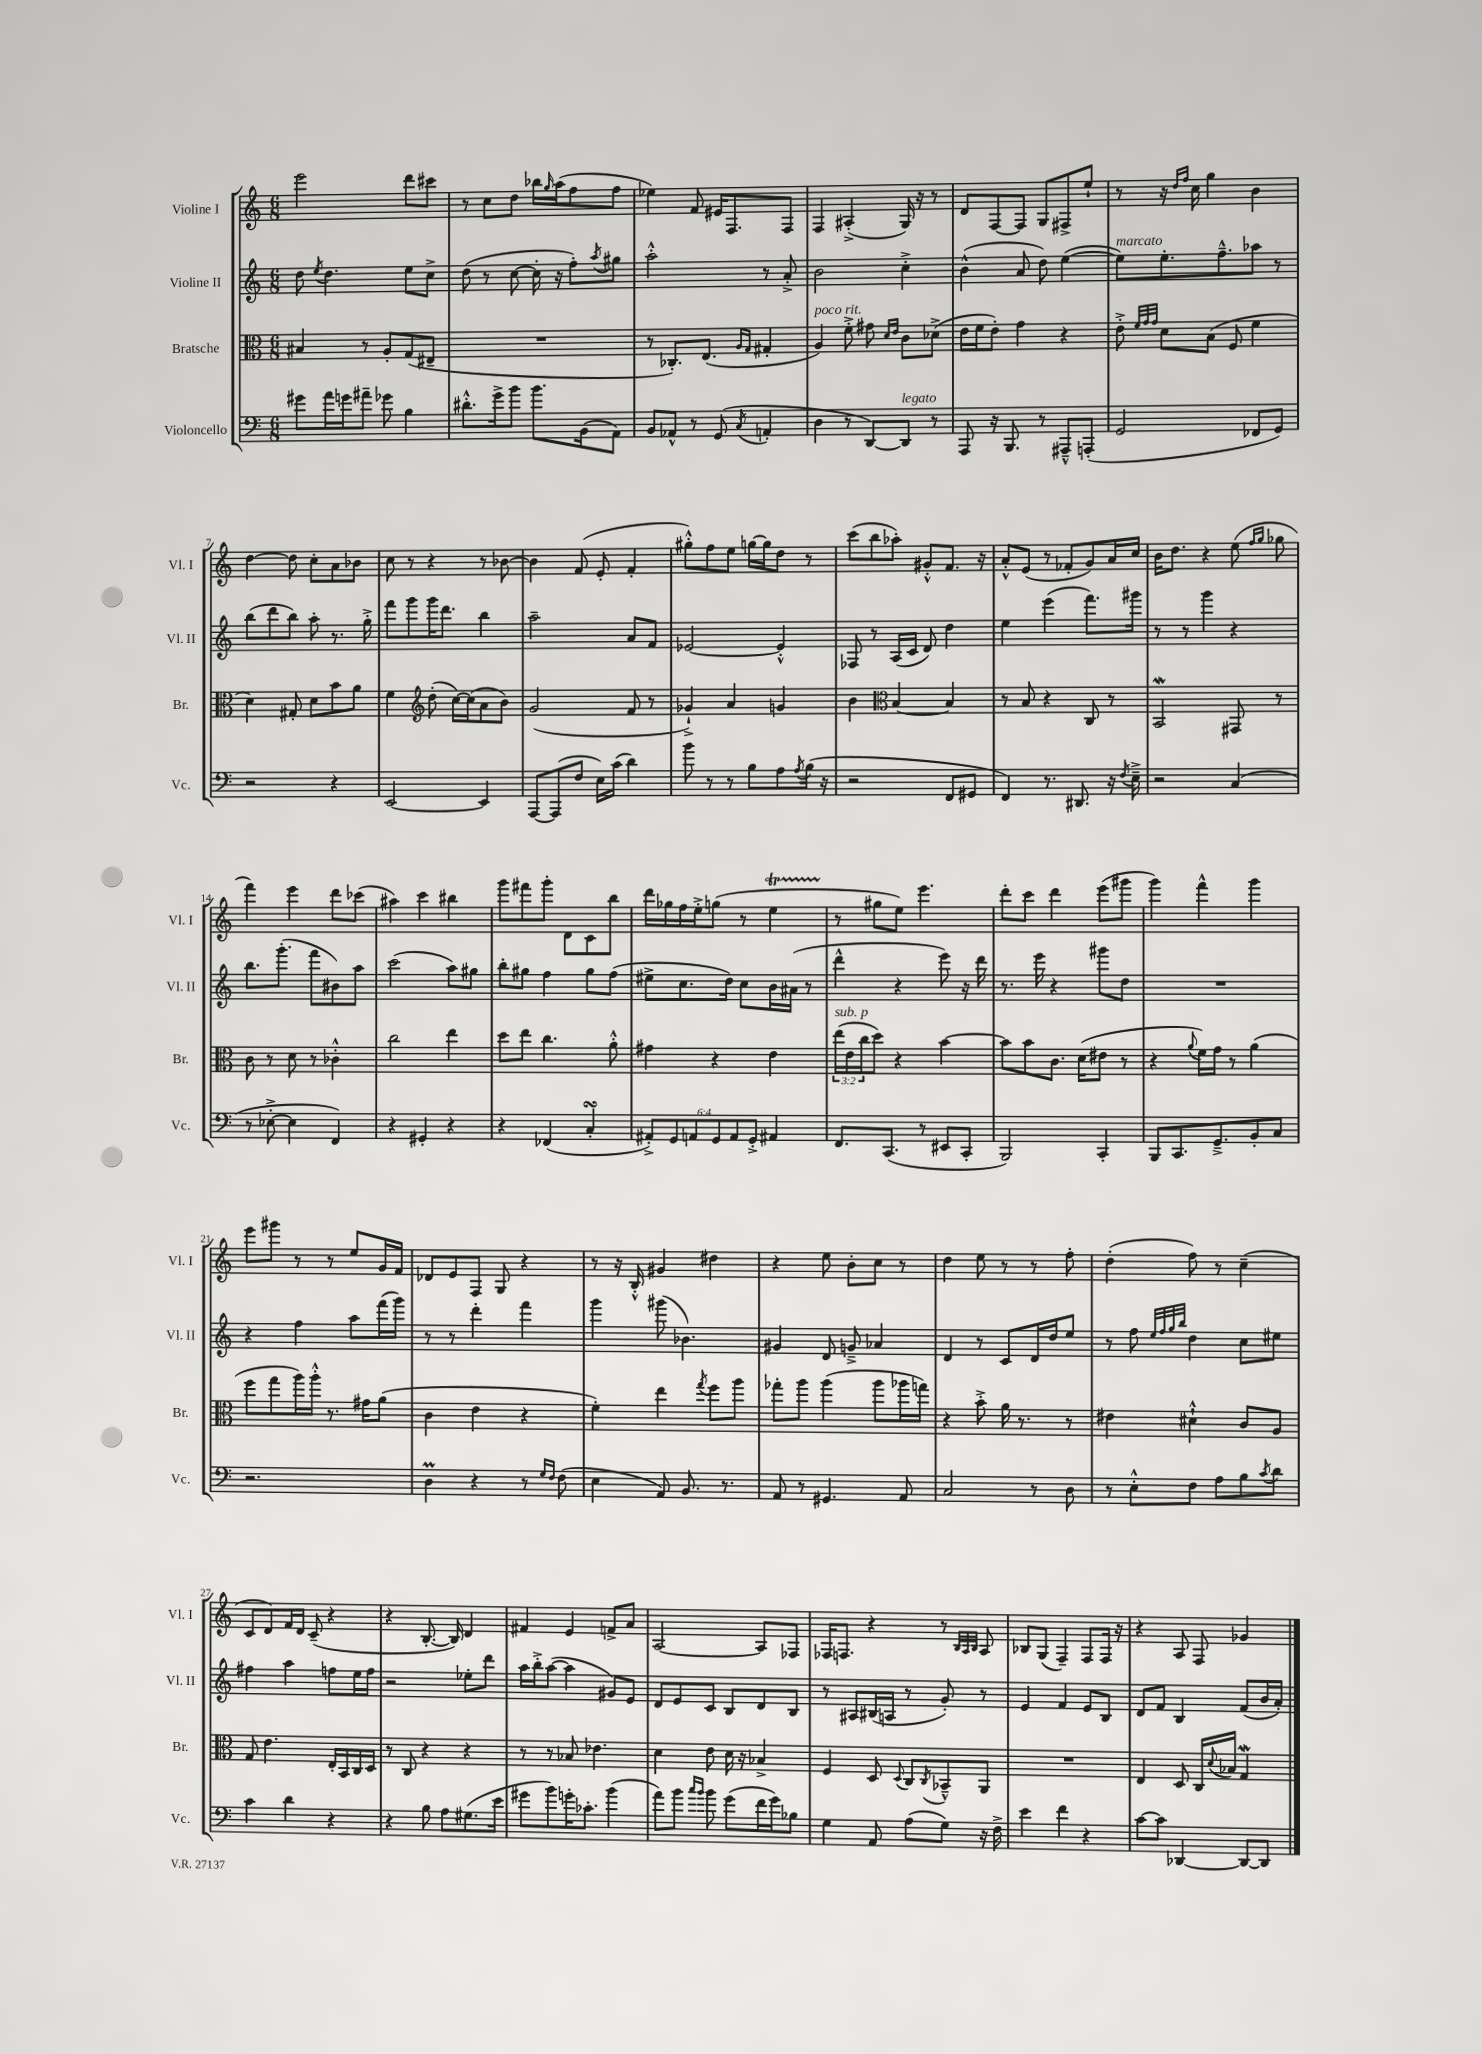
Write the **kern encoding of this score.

**kern	**kern	**kern	**kern
*staff4	*staff3	*staff2	*staff1
*clefF4	*clefC3	*clefG2	*clefG2
*k[]	*k[]	*k[]	*k[]
*M6/8	*M6/8	*M6/8	*M6/8
8g#\L	4B#/	8dd\	2eee\
.	.	8qee/	.
16a\L	.	4.dd\	.
16g\J	.	.	.
8a#~\J	8r	.	.
8g-\	8A'/L	.	.
4B\	(8G/	8ee\L	8ddd\L
.	8E#~/J	8cc^\J	8ccc#\J
=	=	=	=
8.d#'^^\L	2.r	(8dd\	8r
.	.	8r	8cc\L
16g^\k	.	.	.
8b\J	.	[8cc\	8dd\J
8.b\L	.	16cc'\]	16bb-\LL
.	.	.	16qqgg/
.	.	16r	(16aa\J
.	.	8ff'\L)	8ff\
(16BB\k	.	.	.
.	.	8qaa/	.
8AA\J)	.	8gg#\J	8ff\J
=	=	=	=
8BB/L	8r	2aa'^^\	4ee-\)
8AA-^^/J	8.C-'/L)	.	.
8r	.	.	8f/
.	(8.E/J	.	.
(8GG/	.	.	16e#/LK
.	.	.	8.F/
.	16qqA/LL	.	.
8qC/	16qqG/JJ	.	.
4AA'/	4G#'/	8r	.
.	.	8a'^/	8F/J
=	=	=	=
4D\	4A/)	2b\	4F/
8r	8f'^\	.	(4A#'^/
[8DD/L)	8g#\	.	.
.	16qqd/LL	.	.
.	16qqe/JJ	.	.
8DD/]J	8c\L	4cc'^\	16G/)
.	.	.	16r
8r	(8d-^\J	.	8r
=	=	=	=
8AAA/	16e\LL	(4b^^\	8d/L
.	16f\J	.	.
16r	8e'\J)	.	[8F/
8.BBB/	.	.	.
.	4g\	8a/	8F/]J
8r	.	8dd\)	8G/L
8AAA#~^^/L	4r	([4ee\	8F#^/
(8AAA'/J	.	.	8ee`/J
=	=	=	=
2GG/	8e'^\	8ee\]L)	8r
.	32qqf/LLL	.	.
.	32qqg/	.	.
.	32qqg/JJJ	.	.
.	8d\L	8.ee'\	16r
.	.	.	16qqdd/LL
.	.	.	16qqff/JJ
.	.	.	16cc\
.	(8B\J	.	4gg\
.	.	8.ff~^^\	.
.	8F/	.	.
8FF-/L	4f\	8aa-\J	4b\
8GG/J)	.	8r	.
=	=	=	=
2r	4d\)	(8bb\L	[4dd\
.	.	8ddd\	.
.	8G#'/	8bb\J)	8dd\]
.	8d\L	8aa'\	8cc'\L
4r	8b\	8.r	8a\
.	8a\J	.	8b-\J
.	.	16gg'^\	.
=	=	=	=
[2EE/	4f\	8fff\L	8cc\
.	.	8ggg\	8r
*	*clefG2	*	*
.	(8dd'\	16ggg\K	4r
.	.	8.ddd\J	.
.	[16cc\LL)	.	.
.	(16cc\]J	.	.
4EE/]	8a\	4bb\	8r
.	8b\J)	.	[8b-\
=	=	=	=
[8AAA/L	(2g/	2aa~\	4b-\]
(8AAA/]	.	.	.
8F/J	.	.	(8f/
16E\LL)	.	.	8e'/
(16c\JJ	.	.	.
4d\)	8f/	8a/L	4f'/
.	8r	8f/J	.
=	=	=	=
8b\	4g-`^/)	[2e-/	8gg#'^^\L)
8r	.	.	8ff\
8r	4a/	.	8ee\J
8B\L	.	.	[16gg\LL
.	.	.	16gg\]J
8A\	4g/	4e-'^^/]	8dd\J
8qA/	.	.	.
(16B\Jk	.	.	8r
16r	.	.	.
=	=	=	=
2r	4b\	8F-/	(8ccc\L
.	.	8r	8bb\
*	*clefC3	*	*
.	[4B/	(16A/LL	8aa-'\J)
.	.	16c/JJ	.
.	.	8d/)	8g#'^^/L
8FF/L	4B/]	4dd\	8.f/J
8GG#/J	.	.	.
.	.	.	16r
=	=	=	=
4FF/)	8r	4ee\	8a'^^/L
.	8B/	.	(8e/J
8.r	4r	(4eee\	8r
.	.	.	8f-'/L
8.DD#/	.	.	.
.	8C/	8.fff\L)	8g/)
16r	8r	.	16a/L
8qF/	.	.	.
16E~^\	.	16ggg#\Jk	16cc/JJ
=	=	=	=
2r	2BB/	8r	16b\LK
.	.	.	8.dd\J
.	.	8r	.
.	.	4ggg\	4r
(4C/	8GG#/	4r	(8ee\
.	.	.	16qqff/LL
.	.	.	16qqgg/JJ
.	8r	.	8gg-\
=	=	=	=
8r	8c\	8.bb\L	4fff\)
[8E-'^\	8r	.	.
.	.	(8.ggg'\J	.
4E-\]	8d\	.	4eee\
.	8r	8fff\L	.
4FF/)	4c-'^^\	8b#\)	8ddd\L
.	.	8aa\J	(8ccc-\J
=	=	=	=
4r	2cc\	(2ccc\	4aa#\)
4GG#'/	.	.	4ccc\
4r	4ee\	8aa\L)	4bb#\
.	.	8gg#\J	.
=	=	=	=
4r	8dd\L	8bb'\L	8ggg\L
.	8ee\J	8gg#\J	8fff#\
(4FF-/	4.cc\	4ff\	8ggg'\J
.	.	.	8d\L
4C'/	.	8gg#\L	8c\
.	8a'^^\	(8ff\J	8bb\J
=	=	=	=
12AA#'^/L)	4g#\	8ee#^\L	16ddd\LL
.	.	.	16gg-\
12GG/	.	.	.
.	.	8.cc\	16ff\
12AA/	.	.	.
.	.	.	16ee'^\J
12GG/	4r	.	(8gg\J
.	.	16dd\Jk)	.
12AA/	.	.	.
.	.	8cc\L	8r
12GG'^/J	.	.	.
4AA#/	4e\	16b\L	4ee\
.	.	(16a#\JJ	.
.	.	8r	.
=	=	=	=
8.FF/L	(24ee\LL	4ddd^^\	8r
.	24e\	.	.
.	24cc\J	.	.
.	8dd\J)	.	8gg#\L
(8.CC/J	.	.	.
.	4r	4r	8ee\J)
8r	.	.	4.eee\
8EE#/L	[4b\	8eee\)	.
8CC'/J	.	16r	.
.	.	16ddd\	.
=	=	=	=
2BBB/)	8b\]L	8.r	8ddd'\L
.	8b\	.	8ccc\J
.	.	16eee\	.
.	8.c\J	4r	4ddd\
.	(16d\LK	.	.
4CC'/	8e#\J	8ggg#\L	(8eee\L
.	8r	8dd\J	8ggg#\J
=	=	=	=
8BBB/L	4r	2.r	4ggg\)
8.CC/	.	.	.
.	8qqa/	.	.
.	16f\LL)	.	4fff^^\
8.GG~^/	16g\JJ	.	.
.	8r	.	.
8BB'/	(4a\	.	4ggg\
8C/J	.	.	.
=	=	=	=
2.r	8ff\L	4r	8eee\L
.	8gg\	.	8ggg#\J
.	16aa\L)	4ff\	8r
.	16aa'^^\JJ	.	.
.	8.r	.	8r
.	.	8aa\L	8ee/L
.	16g#\LK	.	.
.	(8a\J	(16fff\L	16g/L
.	.	16ggg\JJ)	16f/JJ
=	=	=	=
4D\	4c\	8r	8d-/L
.	.	8r	8e/
4r	4e\	4ddd'\	8F/J
.	.	.	8G/
8r	4r	4fff\	4r
16qqG/LL	.	.	.
16qqF/JJ	.	.	.
(8F\	.	.	.
=	=	=	=
4E\	4f'\)	4ggg\	8r
.	.	.	16r
.	.	.	16B'^^/
8AA/)	4ee\	(8ggg#\	4g#/
8.BB/	.	4.b-\)	.
.	8qgg/	.	.
.	8ff\L	.	4dd#\
8.r	.	.	.
.	8aa\J	.	.
=	=	=	=
8AA/	8gg-'\L	4g#/	4r
8r	8aa\J	.	.
4.GG#/	(4aa\	8d/	8ee\
.	.	8g~^/	8b'\L
.	8aa\L	4a-/	8cc\J
8AA/	16aa-\L	.	8r
.	16gg\JJ)	.	.
=	=	=	=
2C/	4r	4d/	4dd\
.	8b'^\	8r	8ee\
.	16a\	8c/L	8r
.	8.r	.	.
8r	.	16d/L	8r
.	.	16dd/J	.
8D\	8r	8ee/J	8ff'\
=	=	=	=
8r	4e#\	8r	(4dd'\
8E'^^\L	.	8ff\	.
.	.	32qqee/LLL	.
.	.	32qqff/	.
.	.	32qqgg/	.
.	.	32qqbb/JJJ	.
8F\J	4d#`^^\	4dd\	8ff\)
8A\L	.	.	8r
8B\	8c/L	8cc\L	(4cc~\
8qc/	.	.	.
8d\J	8A/J	8ee#\J	.
=	=	=	=
4c\	8G/	4ff#\	8c/L
.	4.e\	.	8d/)
4d\	.	4aa\	16f/L
.	.	.	16d/JJ
.	.	.	(8c~/
4r	16E'/LL	8ff\L	4r
.	16BB/	.	.
.	16C/	16ee\L	.
.	16D/JJ	16ff\JJ	.
=	=	=	=
4r	8r	2r	4r
.	8C/	.	.
8B\	4r	.	[8.B'/
8A\L	.	.	.
.	.	.	16B/])
(8.G#\	4r	8ee-'\L	4d/
.	.	8ddd\J	.
16e\Jk	.	.	.
=	=	=	=
8g#\L	8r	16aa\LL	4f#/
.	.	16bb'^\J	.
8b\)	8r	([8aa\J	.
16g'\K	8B-/	4aa\]	4e/
8.c-'\J	.	.	.
.	4.e-\	.	.
(4b\	.	8g#/L)	8f^/L
.	.	8e/J	8a/J
=	=	=	=
8a\L)	4d\	8d/L	[2A/
8b\J	.	8e/	.
16qqcc/LL	.	.	.
16qqb/JJ	.	.	.
8b\	8e\	8c/J	.
(8g\L	16d\	8B/L	.
.	16r	.	.
16f\L	4B-^/	8d/	8A/]L
16g\J)	.	.	.
8B-\J	.	8B/J	8F-/J
=	=	=	=
4G\	4F/	8r	16F-/LK
.	.	.	8.F/J
.	.	8A#/L	.
8AA/	8D/	(16B#/L	4r
.	.	16A/JJ	.
.	8qqD/	.	.
(8A\L	8C/L	8r	.
.	8qC/	.	.
8G\J)	8BB-~^^/	8g'/)	8r
.	.	.	32qqB/LLL
.	.	.	32qqA/
.	.	.	32qqB/JJJ
16r	8AA/J	8r	8A/
16F^\	.	.	.
=	=	=	=
4e\	2.r	4e/	8B-/L
.	.	.	(8G/J
4f\	.	4f/	4F~/)
4r	.	8e/L	8F/L
.	.	8B/J	16F/Jk
.	.	.	16r
=	=	=	=
[8c\L	4E/	8d/L	4r
8c\]J	.	8f/J	.
[4DD-/	8D/	4B/	8A/
.	16C/LL	.	8F/
.	8qqd/	.	.
.	16B-/JJ	.	.
8DD-/_L	4G/	(8f/L	4g-/
8DD-/]J	.	16b/L	.
.	.	16a'/JJ)	.
==	==	==	==
*-	*-	*-	*-
